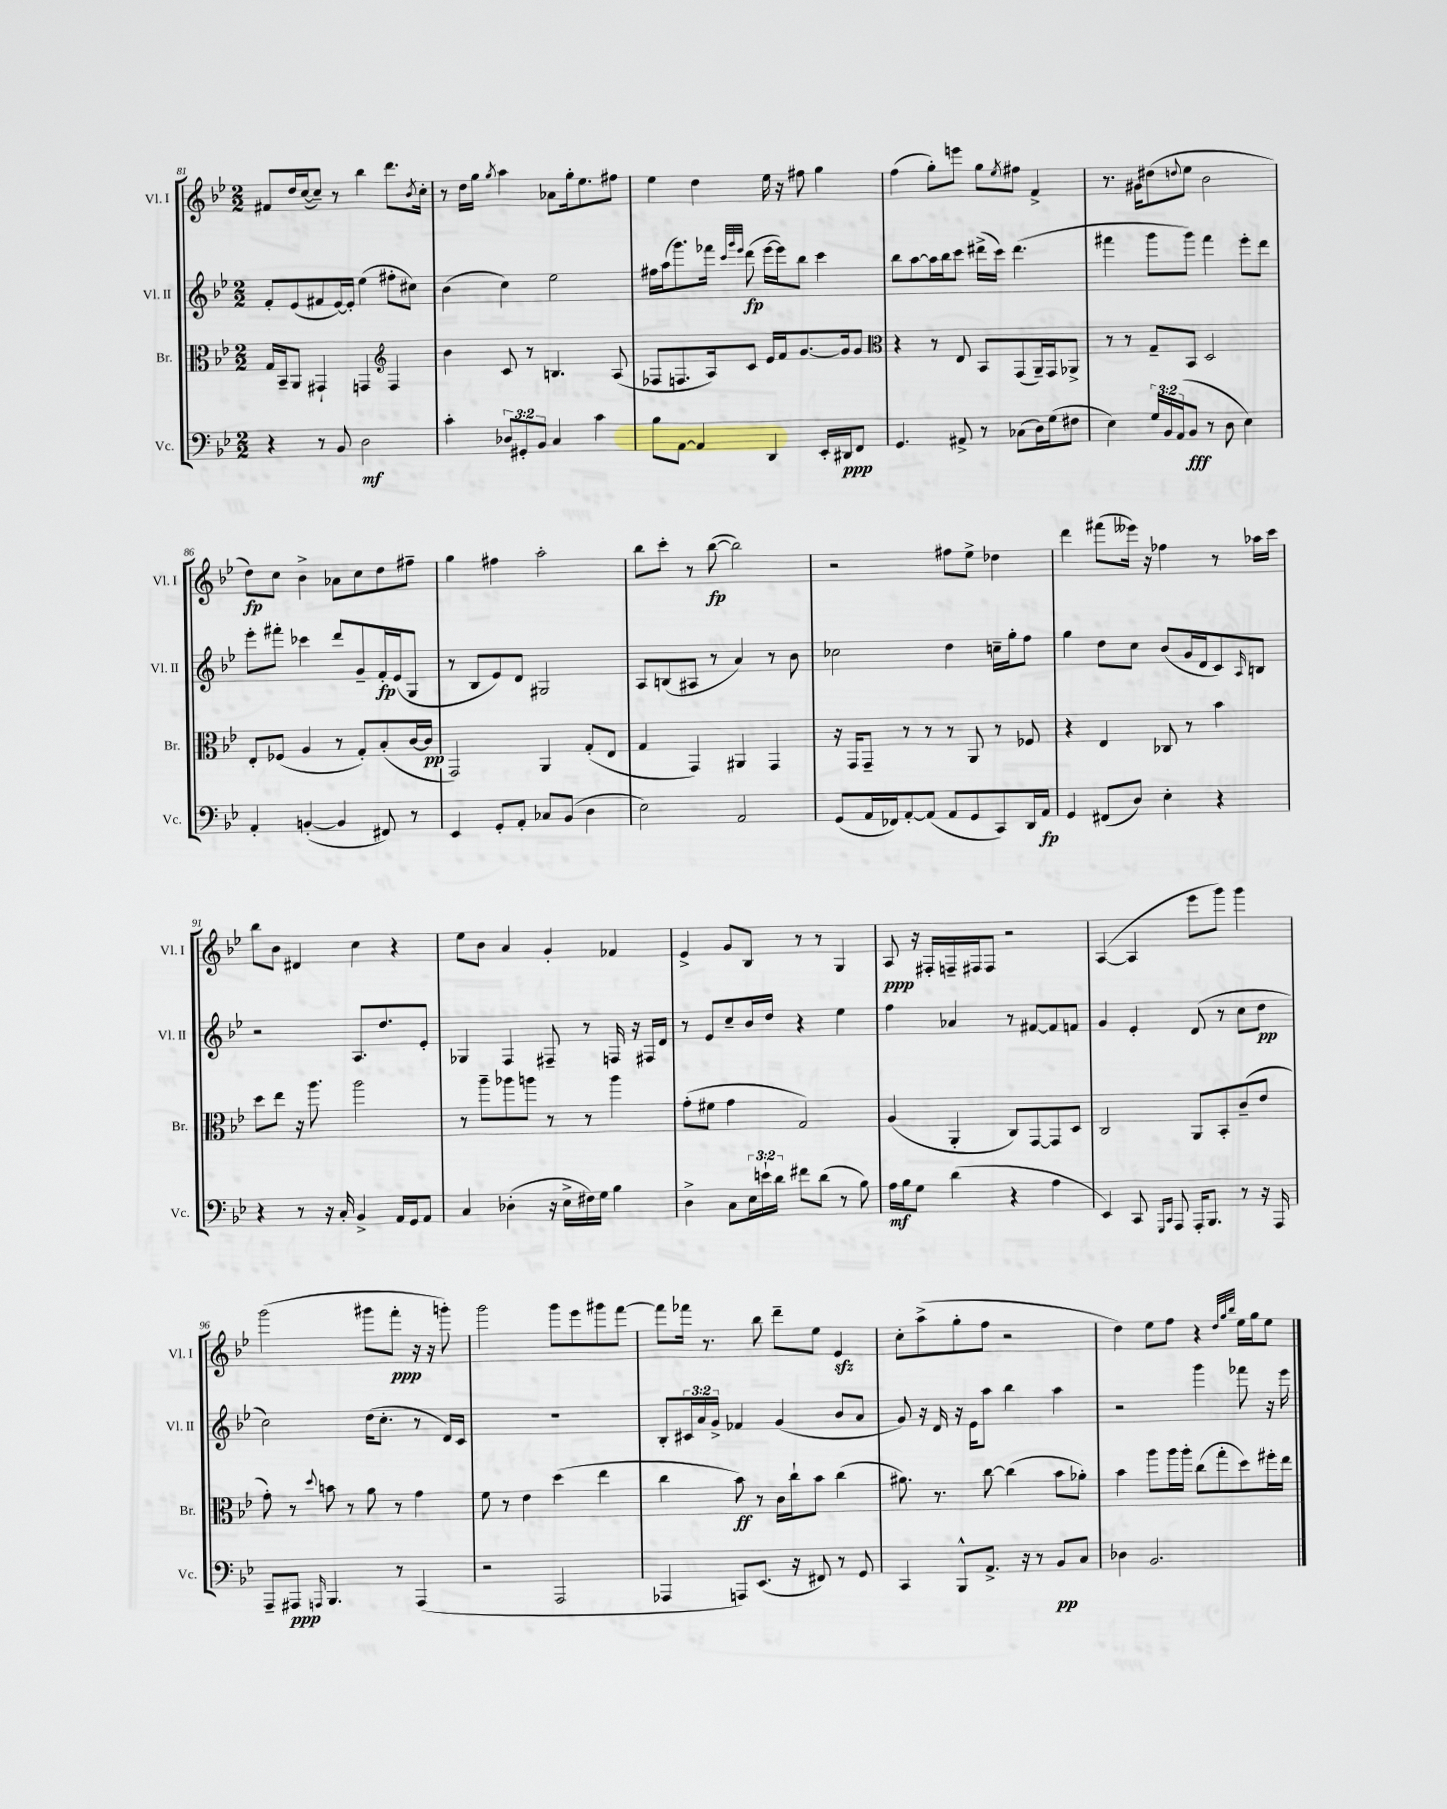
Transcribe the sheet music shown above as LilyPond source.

<<
\new StaffGroup <<
\new Staff = "s0" \with { instrumentName = "Vl. I" shortInstrumentName = "Vl. I" } {
    \clef treble \key bes \major \numericTimeSignature \time 2/2
    fis'8 d''16 c''16~( c''8--) r8 bes''4 d'''8. \acciaccatura { bes'8 } c''16-. |
    r8 d''16 g''16 \acciaccatura { g''8 } a''4 aes'8 g''16-. ees''8. fis''8 |
    ees''4 d''4 ees''16 r16 fis''8 g''4 |
    f''4( g''8-.) e'''8 g''8 \acciaccatura { ees''8 } fis''8 f'4-> |
    r8. gis'16 dis''8( \appoggiatura { d''8 } ees''8 bes'2 |
    d''8\fp) c''8 bes'4-> aes'8 c''8 d''8 fis''8-- |
    g''4 fis''4 a''2-. |
    bes''8 c'''8-. r8 bes''8~\fp( bes''2) |
    r2 fis''8 ees''8-> des''4 |
    d'''4 fis'''8( eeses'''16) r16 fes''4 r8 aes''16 c'''16 |
    bes''8 bes'8 dis'4 c''4 r4 |
    ees''8 bes'8 a'4 g'4-. fes'4 |
    ees'4-> g'8 bes8 r8 r8 g4 |
    a8\ppp r16 fis16-. f16-- fis16 fis8 r2 |
    a4~( a4 ees'''8 g'''8) g'''4 |
    g'''2( gis'''8 f'''8-.\ppp r16 r16 g'''8-.) |
    g'''2 g'''8 ees'''8 gis'''8 f'''8~ |
    f'''8 fes'''16 r8. bes''8 d'''8-- ees''8 ees'4\sfz |
    c''8-. a''8->( g''8-. f''8 r2 |
    d''4) ees''8 f''8 r4 \grace { d''32 g''32 bes''32 } ees''16 g''16 ees''8 \bar "|." |
}
\new Staff = "s1" \with { instrumentName = "Vl. II" shortInstrumentName = "Vl. II" } {
    \clef treble \key bes \major \numericTimeSignature \time 2/2 \override Staff.TupletNumber.text = #tuplet-number::calc-fraction-text
    f'8-. ees'8( fis'8 ees'16~) ees'16-. ees''4( fis''8-. cis''8) |
    bes'4( c''4) ees''2 |
    fis''16 a''16( g'''8.) fes'''16 \grace { c'''32 g'''32 ees'''32 } d'''8\fp( ees'''16~ ees'''16) bes''8 c'''4 |
    bes''8 a''8~ a''16 bes''16 c'''8 dis'''16->( c'''16) dis'''4.( |
    fis'''4 g'''8 g'''8) fis'''4 ees'''8-. d'''8 |
    ees'''8-. fis'''8-. ces'''4 d'''8 g'8-- f'16-.\fp ees'16( g8 |
    r8 bes8 ees'8) d'8 gis2 |
    a8 b8( ais8 r8 a'4) r8 bes'8 |
    ces''2 d''4 c''16-- g''16-. f''8 |
    g''4 d''8 c''8 bes'8( g'16 d'16 c'8) \grace { a16 } b8 |
    r2 a8. d''8. ees'8-. |
    ges4 f4 fis8-- r8 f16 r16 fis16 d'16 |
    r8 ees'8 c''8-- bes'16 d''16 r4 ees''4 |
    f''4 aes'4 r8 fis'8~ fis'8 f'8 |
    g'4 ees'4-. d'8( r8 c''8 d''8\pp |
    c''2) d''16( c''8.-. r8 d'16) c'16 |
    R1 |
    bes8-. \tuplet 3/2 { cis'16 a'16 g'16-> } fes'4 g'4( bes'8 a'8 |
    g'8) r16 d'16 r16 ees'16 a''8 bes''4 a''4 |
    r2 g'''4 fes'''8 r16 ees'''16 \bar "|." |
}
\new Staff = "s2" \with { instrumentName = "Br." shortInstrumentName = "Br." } {
    \clef alto \key bes \major \numericTimeSignature \time 2/2
    g16 bes,16-- a,8 gis,4-! g,4 \clef treble f4 |
    bes'4 c'8 r8 b4. a8( |
    fes8 f8. a16) c'8 ees'16 f'16 g'8.~ g'16 g'8 |
    \clef alto r4 r8 ees8 bes,8 g,8( a,16--) g,16 aes,8-> |
    r8 r8 g8-- bes,8 d2 |
    ees8-. fes8( a4 r8 g8-.) bes8-.( c'16~ c'16\pp |
    g,2) a,4 g8-.( ees8 |
    g4 g,4) ais,4 g,4 |
    r16 g,16 g,8-- r8 r8 r8 a,8 r8 fes8 |
    r4 ees4 ces8 r8 bes'4 |
    d''8 ees''8 r16 a''8. a''2 |
    r8 a''8-- aes''8 a''8 r8 r8 a''4 |
    g'8-.( fis'8 g'4 g2) |
    a4( a,4-. c8) g,8~ g,8 d8 |
    c2 a,8 bes,8-. c'8--( ees'8 |
    g'8-.) r8 \appoggiatura { d''8 } b'8 r8 a'8 r8 g'4 |
    f'8 r8 ees'4 d''4( ees''4 |
    c''4 bes'8\ff) r8 c'16 c''16-! bes'8 c''4( |
    ais'8.) r8. c''8~ c''4( bes'8 aes'8-.) |
    bes'4 a''8 a''16 a''16-. c''8( g''8-. d''8) fis''16-. ees''16 \bar "|." |
}
\new Staff = "s3" \with { instrumentName = "Vc." shortInstrumentName = "Vc." } {
    \clef bass \key bes \major \numericTimeSignature \time 2/2 \override Staff.TupletNumber.text = #tuplet-number::calc-fraction-text
    r4 r8 bes,8 d2\mf |
    c'4-. \tuplet 3/2 { des8 gis,8-. bes,8 } c4 c'4 |
    bes8 a,8~ a,4 d,4 ees,16-. dis,16\ppp f,8 |
    g,4. ais,8-> r8 ces8( d16) g16( fis8 |
    ees4) \tuplet 3/2 { g16 bes,16 a,16( } bes,8\fff r8 d8 ees4) |
    a,4-. b,4~-.( b,4 fis,8) r8 |
    ees,4 g,8-. a,8-. ces8 bes,8( d4 |
    ees2) a,2 |
    g,8( a,16 fes,16) a,8~-. a,8( a,8 g,8 c,8) d,16 a,16\fp |
    g,4 fis,8( d8) ees4-. r4 |
    r4 r8 r16 c16-. bes,4-> a,16 g,16 a,8 |
    c4 des4-.( r16 ees16-> fis16) g16 bes4 |
    d4-> c8 \tuplet 3/2 { ees16 e'16-! d'16 } fis'8 d'8( r8 bes8) |
    a16\mf bes16 g8 d'4( r4 a4 |
    ees,4) c,8 \grace { g,,16 c,16 } a,,8 a,,16-. bes,,8. r8 r16 a,,16 |
    a,,8-- ais,,8\ppp \grace { a,,16 } bes,,4. r8 a,,4( |
    r2 a,,2 |
    aes,,4 a,,8) ees,8.( r16 fis,8) r8 g,8 |
    c,4 bes,,8-^ a,8.-> r16 r8 bes,8\pp c8 |
    des4 bes,2. \bar "|." |
}
>>
>>
\layout { \context { \Score currentBarNumber = #81 } }
